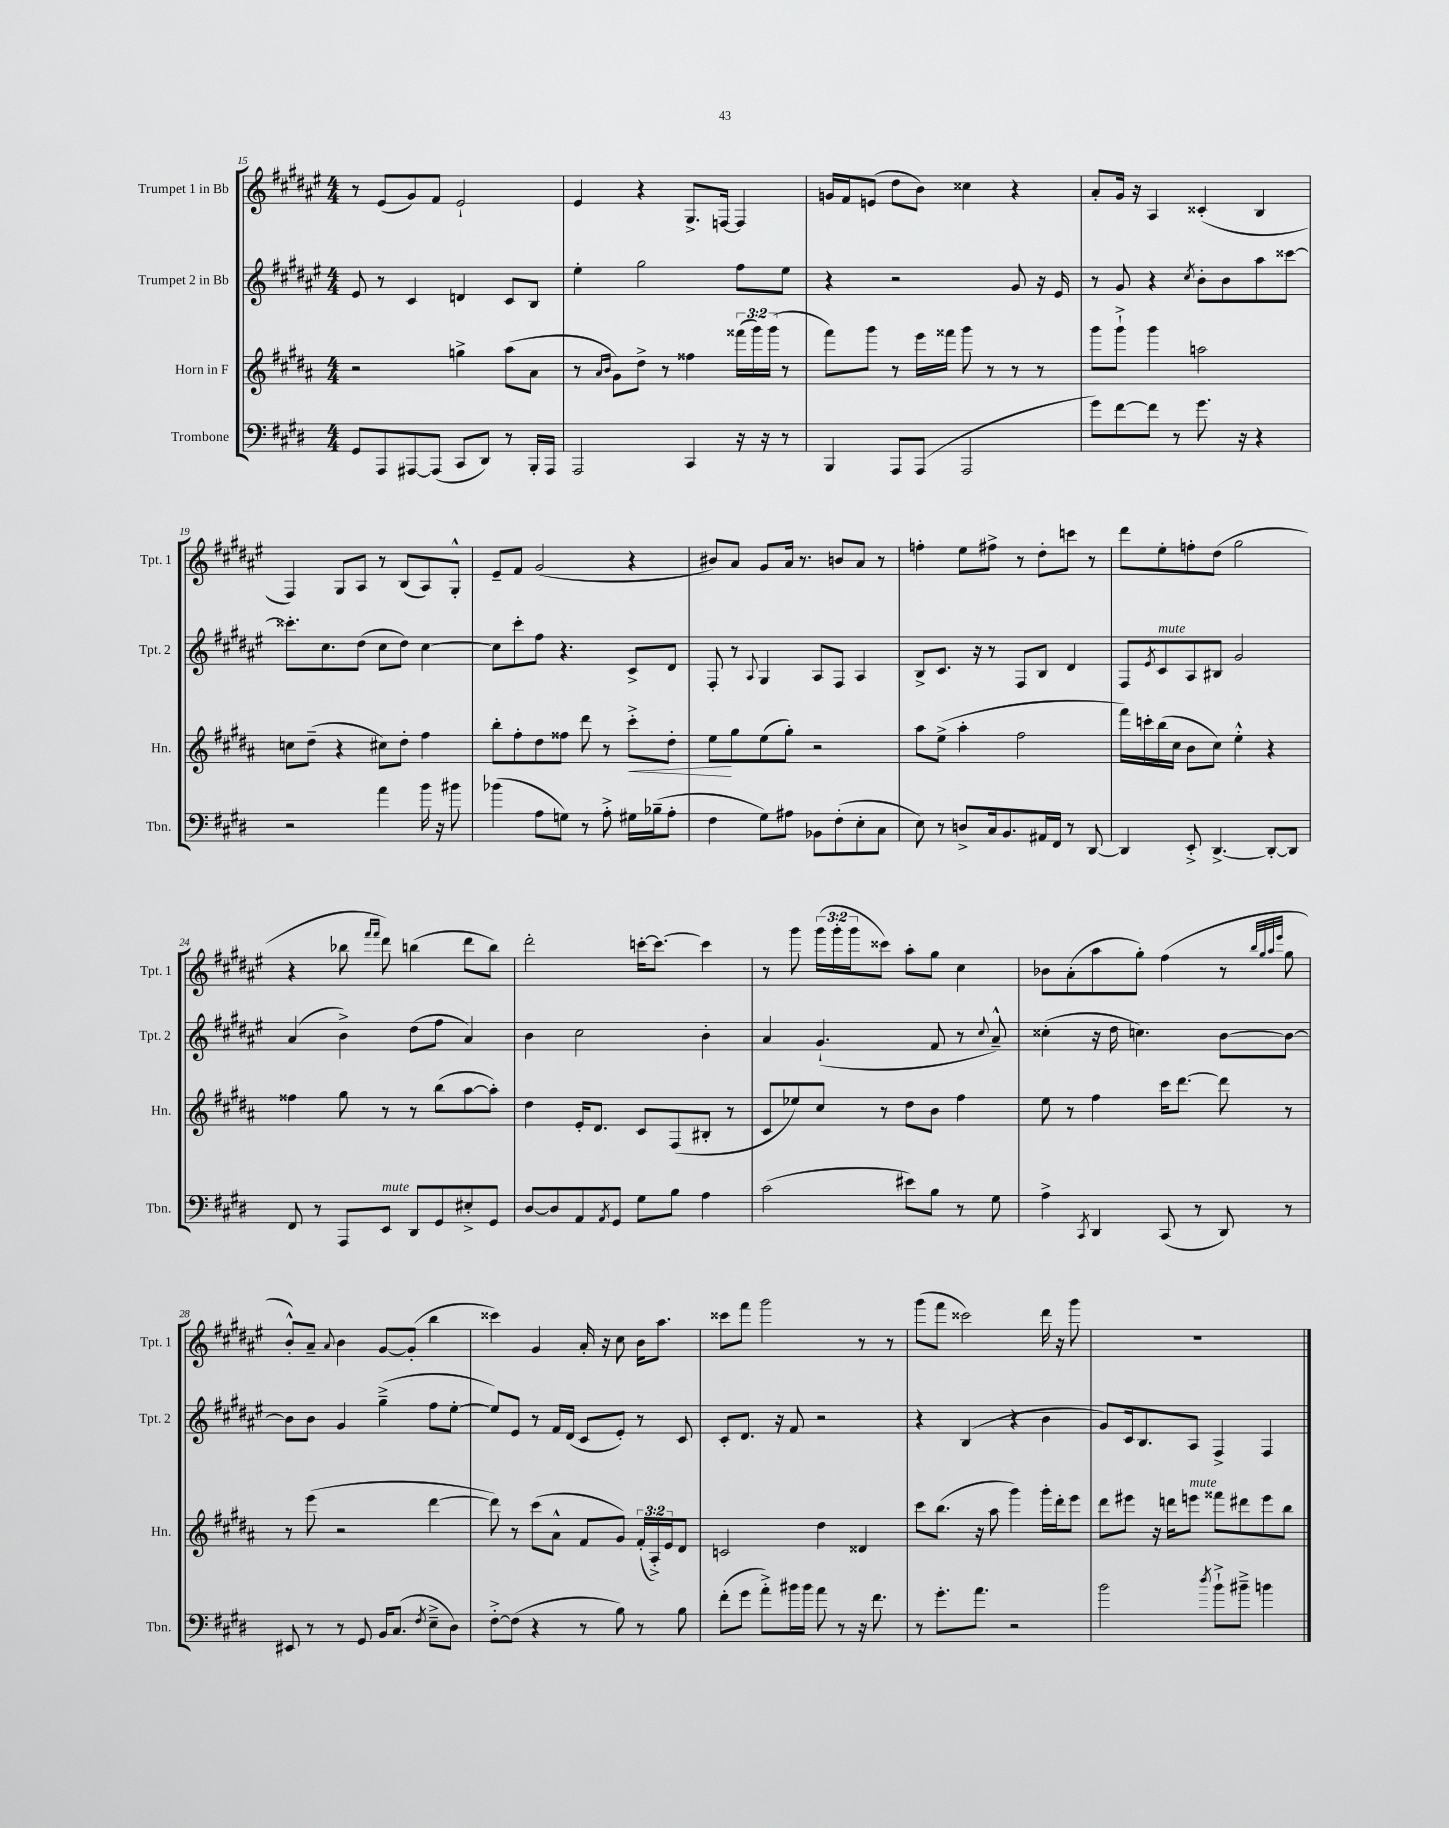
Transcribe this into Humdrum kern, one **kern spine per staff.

**kern	**kern	**dynam	**kern	**kern
*part4	*part3	*part3	*part2	*part1
*staff4	*staff3	*staff3	*staff2	*staff1
*I"Trombone	*I"Horn in F	*	*I"Trumpet 2 in Bb	*I"Trumpet 1 in Bb
*I'Tbn.	*I'Hn.	*	*I'Tpt. 2	*I'Tpt. 1
*clefF4	*clefG2	*	*clefG2	*clefG2
*k[f#c#g#d#]	*k[f#c#g#d#a#]	*	*k[f#c#g#d#a#e#]	*k[f#c#g#d#a#e#]
*M4/4	*M4/4	*	*M4/4	*M4/4
=15	=15	=15	=15	=15
8GG#/L	2r	.	8e#/	8r
8AAA/	.	.	8r	(8e#/L
[8AAA#X/	.	.	4c#/	8g#/)
(8AAA#/J]	.	.	.	8f#/J
8CC#/L	4ggn^\	.	4dn/	2e#`/
8DD#/J)	.	.	.	.
8r	(8aa#\L	.	8c#/L	.
16BBB'/LL	8a#\J	.	8B/J	.
16AAA#/JJ	.	.	.	.
=16	=16	=16	=16	=16
2AAA/	8r	.	4ee#'\	4e#/
.	16qqa#/LL	.	.	.
.	16qqb/JJ	.	.	.
.	8g#\L)	.	.	.
.	8dd#^\J	.	2gg#\	4r
.	8r	.	.	.
4CC#/	4ff##X\	.	.	8.G#^/L
.	.	.	.	[16Fn/Jk
16r	(24fff##X\LL	.	8ff#\L	4F/]
.	24ggg#\)	.	.	.
16r	.	.	.	.
.	(24ggg#\JJ	.	.	.
8r	8r	.	8ee#\J	.
=17	=17	=17	=17	=17
4BBB/	8fff#\L)	.	4r	16gn/LL
.	.	.	.	16f#/J
.	8ggg#\J	.	.	(8en/J
8AAA/L	8r	.	2r	8dd#\L
(8AAA/J	16eee\LL	.	.	8b\J)
.	16fff##X\JJ	.	.	.
2AAA/	8ggg#\	.	.	4cc##X\
.	8r	.	.	.
.	8r	.	8g#/	4r
.	8r	.	16r	.
.	.	.	16e#/	.
=18	=18	=18	=18	=18
8g#\L)	8ggg#\L	.	8r	8a#'/L
[8f#\	8ggg#`^\J	.	8g#/	16g#/Jk
.	.	.	.	16r
8f#\J]	4ggg#\	.	4r	4A#/
8r	.	.	.	.
.	.	.	8qcc#/	.
8.g#\	2aan\	.	8b'\L	(4c##X'/
.	.	.	8b\	.
16r	.	.	.	.
4r	.	.	8aa#\	4B/
.	.	.	[8ccc##X\J	.
!!LO:LB:g=z
=19	=19	=19	=19	=19
2r	8ccn\L	.	8.ccc##X'\L]	4F#/)
.	(8dd#~\J	.	.	.
.	.	.	8.cc#\	.
.	4r	.	.	8G#/L
.	.	.	(8dd#\J	8A#/J
4a\	8cc#X\L)	.	8cc#\L	8r
.	8dd#'\J	.	8dd#\J)	(8B/L
16b\	4ff#\	.	[4cc#\	8A#/)
16r	.	.	.	.
8b#X\	.	.	.	8G#'^^/J
=20	=20	=20	=20	=20
(4b-X\	8bb'\L	.	8cc#\L]	8e#~/L
.	8ff#'\	.	8ccc#'\	8f#/J
8A\L	8dd#\	.	8ff#\J	(2g#/
8Gn\J)	8ff##X\J	.	4.r	.
8r	8ddd#\	.	.	.
8A'^\	8r	.	.	.
!	!	!LO:HP:b	!	!
16G#X\LL	8ccc#'^\L	<	8c#^/L	4r
(16B-X~\J	.	.	.	.
8A'\J	8dd#'\J	.	8d#/J	.
=21	=21	=21	=21	=21
4F#\	8ee\L	.	8F#'/	8b#X/L)
.	8gg#\	[	8r	8a#/J
.	.	.	8qqA#/	.
8G#\L)	(8ee\	.	4G#/	8g#/L
8A#X\J	8gg#'\J)	.	.	16a#/Jk
.	.	.	.	8.r
8BB-X\L	2r	.	8A#/L	.
(8F#'\	.	.	8F#/J	8bn/L
8E'\	.	.	4A#/	8a#/J
8C#\J	.	.	.	8r
=22	=22	=22	=22	=22
8E\)	8aa#\L	.	8B^/L	4ffn'\
8r	(8ee^\J	.	8.c#/J	.
8Dn^/L	4aa#'\	.	.	8ee#\L
.	.	.	16r	.
16C#/k	.	.	8r	8ff#X^\J
8.BB/	.	.	.	.
.	2ff#\	.	8F#/L	8r
16AA#X/L	.	.	8B/J	8dd#'\L
16FF#/JJ	.	.	.	.
8r	.	.	4d#/	8cccn\J
[8DD#/	.	.	.	8r
=23	=23	=23	=23	=23
4DD#/]	16fff#\LL)	.	8F#/L	8ddd#\L
.	16cccn'\	.	.	.
.	.	.	8qe#/	.
!	!	!	!LO:TX:a:i:t=mute	!
.	(16bb\	.	8c#/	8ee#'\
.	16cc#\JJ	.	.	.
8EE'^/	8b\L	.	8A#/	8ffn'\
[4.DD#^/	8cc#\J)	.	8B#X/J	(8dd#\J
.	4ee'^^\	.	2g#/	2gg#\
8DD#'/L_	4r	.	.	.
8DD#/J]	.	.	.	.
!!LO:LB:g=z
=24	=24	=24	=24	=24
8FF#/	4ff##X\	.	(4a#/	4r
8r	.	.	.	.
8AAA/L	8gg#\	.	4b^\)	8bb-X\
.	.	.	.	16qqfff#/LL
.	.	.	.	16qqfff#/JJ
!LO:TX:a:i:t=mute	!	!	!	!
8EE/J	8r	.	.	8ddd#\)
8DD#/L	8r	.	(8dd#\L	(4bbn\
8GG#/	(8bb\L	.	8ff#\J	.
8E#X'^/	[8aa#\	.	4a#/)	8ddd#\L
8GG#/J	8aa#'\J])	.	.	8bb\J)
=25	=25	=25	=25	=25
[8D#/L	4dd#\	.	4b\	2ddd#'\
8D#/]	.	.	.	.
8AA/	16e'/KL	.	2cc#\	.
.	8.d#/J	.	.	.
8qAA/	.	.	.	.
8GG#/J	.	.	.	.
8G#\L	8c#/L	.	.	[16cccn'\KL
.	.	.	.	8.ccc\J_
8B\J	(8F#/	.	.	.
4A\	8B#X'/J	.	4b'\	4ccc\]
.	8r	.	.	.
=26	=26	=26	=26	=26
(2c#\	8c#/L	.	4a#/	8r
.	8ee-X/)	.	.	8ggg#\
.	8cc#/J	.	(4.g#`/	(24ggg#\LL
.	.	.	.	24ggg#'\
.	.	.	.	24ggg#\J
.	8r	.	.	8ccc##X\J)
8e#X\L)	8dd#\L	.	.	8aa#'\L
8B\J	8b\J	.	8f#/	8gg#\J
8r	4ff#\	.	8r	4cc#\
.	.	.	8qqcc#/	.
8G#\	.	.	8a#~^^/)	.
=27	=27	=27	=27	=27
4A^\	8ee\	.	(4cc##X'\	8b-X\L
.	8r	.	.	(8a#'\
8qCC#/	.	.	.	.
4DD#/	4ff#\	.	16r	8aa#\
.	.	.	16dd#\	.
.	.	.	4.ccn\)	8gg#'\J)
(8CC#/	16ccc#\KL	.	.	(4ff#\
.	[8.ddd#\J	.	.	.
8r	.	.	.	.
8DD#/)	8ddd#\]	.	[8b\L	8r
.	.	.	.	32qqbb/LLL
.	.	.	.	32qqgg#/
.	.	.	.	32qqaa#/
.	.	.	.	32qqeee#/JJJ
8r	8r	.	8b\J_	8gg#\
!!LO:LB:g=z
=28	=28	=28	=28	=28
8EE#X/	8r	.	8b\L]	8b'^^/L)
8r	(8eee\	.	8b\J	8a#~/J
.	.	.	.	8qqa#/
8r	2r	.	4g#/	4b\
8GG#/	.	.	.	.
16BB/KL	.	.	(4gg#~^\	[8g#/L
(8.C#/J	.	.	.	.
.	.	.	.	(8g#'/J]
8qF#/	.	.	.	.
8E~^\L	[4ddd#\	.	8ff#\L	4bb\
8D#\J)	.	.	[8ee#'\J	.
=29	=29	=29	=29	=29
[8F#'^\L	8ddd#\])	.	8ee#/L])	4ccc##X\)
(8F#\J]	8r	.	8e#/J	.
4r	(8ccc#\L	.	8r	4g#/
.	8a#^^\J	.	16f#/LL	.
.	.	.	(16d#/JJ	.
8r	8f#/L	.	8c#/L	16a#'/
.	.	.	.	16r
8B\)	8g#/J)	.	8e#'/J)	8cc#\
8r	(24f#'/LL	.	8r	16b\KL
.	24A#'^/)	.	.	.
.	.	.	.	8.aa#\J
.	24e/J	.	.	.
8B\	8d#/J	.	8c#/	.
=30	=30	=30	=30	=30
(8f#'\L	2cn/	.	8c#'/L	8ccc##X\L
8g#\J	.	.	8.d#/J	8fff#\J
8a'^\L)	.	.	.	2ggg#\
.	.	.	16r	.
16b#X\L	.	.	8f#/	.
16b#\JJ	.	.	.	.
8a\	4dd#\	.	2r	.
8r	.	.	.	.
16r	4d##X/	.	.	8r
8.f#\	.	.	.	.
.	.	.	.	8r
=31	=31	=31	=31	=31
8r	8ccc#\L	.	4r	(8ggg#\L
8.g#'\L	(8.bb\J	.	.	8fff#\J
.	.	.	(4B/	2ccc##X\)
8.a\J	16r	.	.	.
.	8aa#\	.	.	.
2r	4ggg#\)	.	4r	.
.	16ggg#'\LL	.	4b\	16ddd#\
.	16ddd#'\J	.	.	16r
.	8eee\J	.	.	8ggg#\
=32	=32	=32	=32	=32
2b\	8ddd#\L	.	8g#/L)	1r
.	8eee#X\J	.	16c#/k	.
.	.	.	8.B/	.
.	16r	.	.	.
.	16dddn\KL	.	.	.
!	!LO:TX:a:i:t=mute	!	!	!
.	8eeen\J	.	8A#/J	.
8qdd#/	.	.	.	.
8b`^\L	8fff##X\L	.	4F#^/	.
8b#X~^\J	8ddd#X\	.	.	.
4bn\	8eee\	.	4F#/	.
.	8bb\J	.	.	.
==	==	==	==	==
*-	*-	*-	*-	*-
